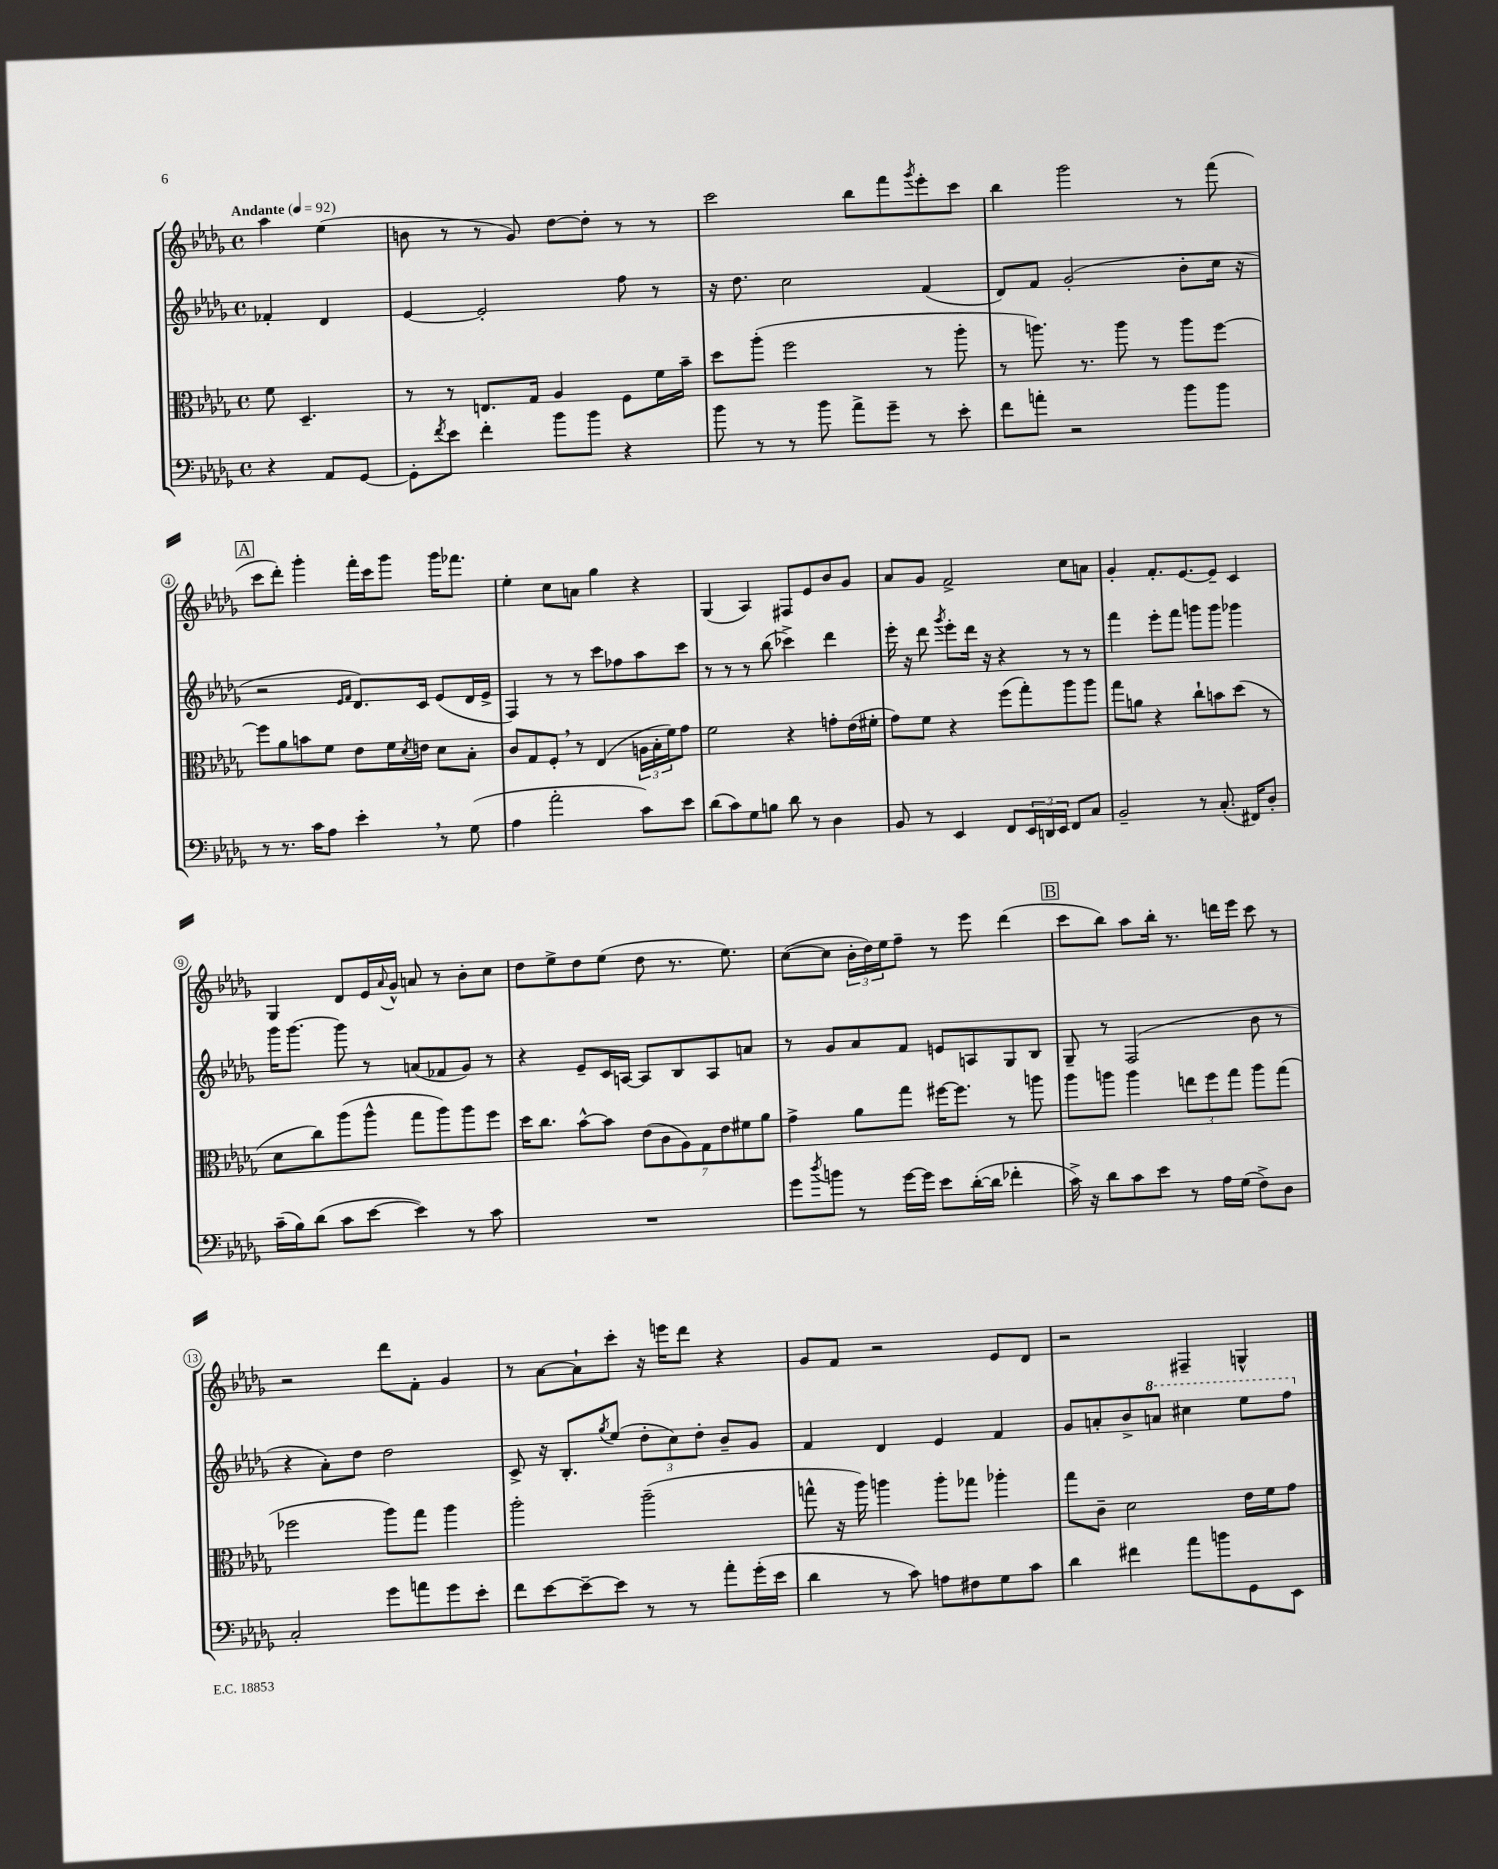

**kern	**kern	**kern	**kern
*staff4	*staff3	*staff2	*staff1
*clefF4	*clefC3	*clefG2	*clefG2
*k[b-e-a-d-g-]	*k[b-e-a-d-g-]	*k[b-e-a-d-g-]	*k[b-e-a-d-g-]
*M4/4	*M4/4	*M4/4	*M4/4
*met(c)	*met(c)	*met(c)	*met(c)
*MM92	*MM92	*MM92	*MM92
4r	8f	4f-'	4aa-
.	4.D-~	.	.
8AA-	.	4d-	(4ee-
[8GG-	.	.	.
=	=	=	=
8GG-']	8r	[4e-	8b
8qf	.	.	.
8e-	8r	.	8r
4f'	8.E	2e-']	8r
.	.	.	8g-)
.	16G-	.	.
8b-	4A-	.	[8dd-
8b-	.	.	8dd-']
4r	8F	8ff	8r
.	16f	8r	8r
.	16b-~	.	.
=	=	=	=
8b-	8dd-	16r	2ccc
.	.	8.dd-	.
8r	(8aa-'	.	.
8r	2ff	2cc	.
8b-	.	.	.
8a-^	.	.	8bb-
8g-~	.	.	8fff
.	.	.	8qggg-
8r	8r	(4f	8eee-'
8e-'	8aa-'	.	8ccc
=	=	=	=
8f	8r	8d-)	4bb-
8a'	8.aa)	8f	.
2r	.	(2g-'	2ggg-
.	8.r	.	.
.	8aa	.	.
.	8r	.	.
8b-	8aa	8b-'	8r
8b-	[8ff	16cc	(8fff
.	.	16r	.
=	=	=	=
8r	8ff]	2r	8ccc
8.r	8a-	.	8ddd-')
.	8b	.	4ggg-'
16c	.	.	.
8A-	8f	.	.
.	.	16qqe-	.
.	.	16qqf	.
4e-'	8e-	8.d-)	16fff'
.	.	.	16ccc
.	16f	.	8ggg-
.	8qd-	.	.
.	16e	16c	.
8r	8d-	(8e-	16ggg-
.	.	.	8.fff-
(8G-	8B-'	16d-	.
.	.	16e-^	.
=	=	=	=
4A-	8c	4F)	4ee-'
.	8G-	.	.
2a-'	8F'	8r	8cc
.	8r	8r	8a
.	(4E-	8ccc	4gg-
.	.	8ff-	.
8c)	24A	8aa-	4r
.	24B-'	.	.
.	24f)	.	.
8e-	8g-	8ccc	.
=	=	=	=
(8d-	2f	8r	(4G-
8c)	.	8r	.
8G-	.	8r	4A-)
8B	.	(8bb-	.
8d-	4r	4ccc-^)	8F#
8r	.	.	8e-
4D-	8g'	4ddd-	8b-
.	(16e-	.	8g-
.	16f#'	.	.
=	=	=	=
8BB-	8g-)	16eee-'	8a-
.	.	16r	.
8r	8f	8ddd-	8g-
.	.	8qggg-	.
4EE-	4r	8eee-'	2f^
.	.	16ddd-	.
.	.	16r	.
8FF	(8ff	4r	.
24EE-	8gg-')	.	.
24DD	.	.	.
24EE-	.	.	.
8FF	8aa-	8r	8cc
8C	8aa-	8r	8a
=	=	=	=
2BB-~	8gg-	4fff	4g-'
.	8a	.	.
.	4r	8eee-'	8.f'
.	.	8fff	.
.	.	.	[8.e-
8r	8cc`	8ggg	.
(8.C'	8b	8ggg	8e-~]
.	(8dd-	4ggg-	4c
16FF#)	.	.	.
8D-'	8r	.	.
=	=	=	=
(16c~	8d-	16ggg-	4G-
16B-)	.	[8.ggg-	.
(8d-	8cc)	.	.
8c	(8aa-	8ggg-]	8d-
[8e-	8aa-^^	8r	16e-
.	.	.	8qqa-
.	.	.	16g-^^
4e-])	8gg-	(8a	8a
.	8aa-)	8f-	8r
8r	8aa-	8g-)	8b-'
8c	8ff	8r	8cc
=	=	=	=
1r	16dd-	4r	8dd-
.	8.cc	.	.
.	.	.	8ee-^
.	[8b-^^	8e-~	8dd-
.	8b-]	16c	(8ee-
.	.	[16A	.
.	(14e-	8A]	8dd-
.	14c	.	.
.	.	8B-	8.r
.	14A-)	.	.
.	14G-	.	.
.	.	8A	.
.	14e-	.	.
.	.	.	8.ee-)
.	14f#	.	.
.	.	8a	.
.	14a-	.	.
=	=	=	=
8g-	4g-^	8r	([8cc
8qdd-	.	.	.
8b	.	8g-	8cc]
8r	8a-	8a-	24b-'
.	.	.	24dd-)
.	.	.	24ee-
[16g-	8gg-	8f	8ff~
16g-]	.	.	.
8e-	[16ff#	8e	8r
.	8.ff#]	.	.
([16d-'	.	8A	8eee-
16d-]	.	.	.
4f-'	8r	8G-	(4ddd-
.	8aa	8B-	.
=	=	=	=
16c^)	8aa-	8G-~	8ccc
16r	.	.	.
8d-	8aa	8r	8bb-)
8c	4aa	(2F	8aa-
8e-	.	.	16bb-'
.	.	.	8.r
8r	12ee	.	.
.	12ff	.	.
16A-	.	.	16ddd
.	12gg-	.	.
(16G-	.	.	16eee-
8F^)	8aa	8b-	8ccc
8D-	(8gg-	8r	8r
=	=	=	=
2C'	2ff-	4r	2r
.	.	8a-')	.
.	.	8dd-	.
8g-	8aa-)	2dd-	8ddd-
8a	8gg-	.	8f'
8g-	4aa-	.	4g-
8e-'	.	.	.
=	=	=	=
8f	2aa-'	8c^	8r
[8e-	.	16r	[8a-
.	.	8.B-'	.
8e-~_	.	.	8a-`]
.	.	8qgg-	.
8e-]	.	(8ee-	8ccc'
8r	(2aa-~	12dd-'	16r
.	.	.	16eee
.	.	12cc)	.
8r	.	.	8ddd-
.	.	12dd-'	.
8a-'	.	8b-~	4r
(16g-'	.	8g-	.
16e-	.	.	.
=	=	=	=
4d-	8gg^^	4f	8g-
.	16r	.	8f
.	16aa-)	.	.
8r	4aa	4d-	2r
8c)	.	.	.
8A	8aa'	4e-	.
8F#	8gg-	.	.
8G-	4aa-'	4f	8e-
8c	.	.	8d-
=	=	=	=
4d-	8gg-	8g-	2r
.	8c~	8a'	.
4f#	2d-	8b-^	.
.	.	8aa	.
8a-	.	4ccc#	4F#~
8b	.	.	.
8GG-	16e-	8eee-	4G^^
.	16f	.	.
8EE-	8g-	8fff	.
==	==	==	==
*-	*-	*-	*-
